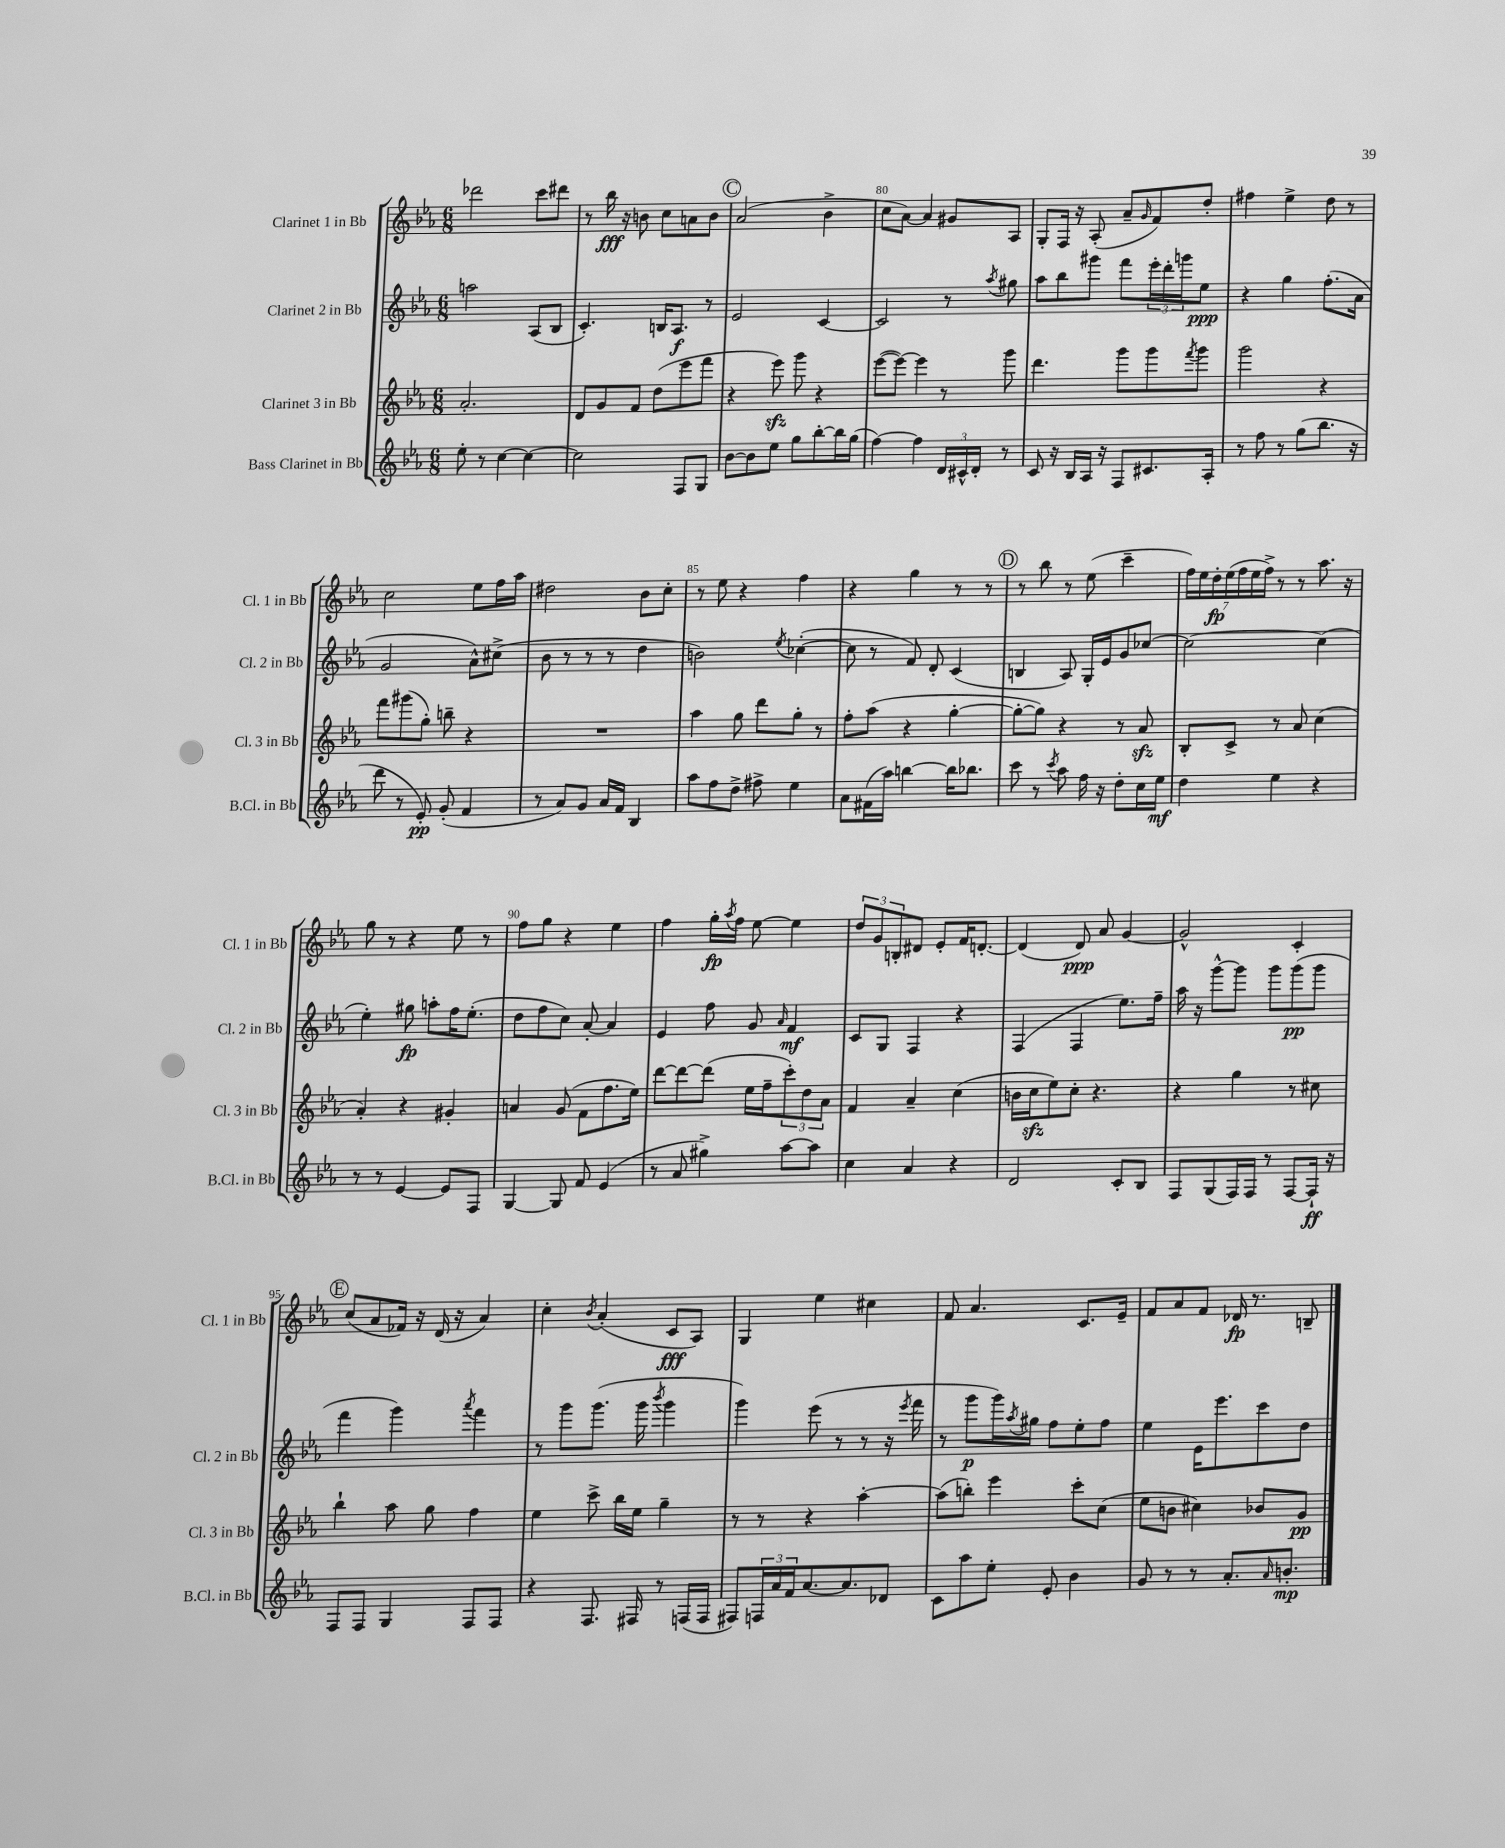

**kern	**kern	**kern	**kern
*staff4	*staff3	*staff2	*staff1
*clefG2	*clefG2	*clefG2	*clefG2
*k[b-e-a-]	*k[b-e-a-]	*k[b-e-a-]	*k[b-e-a-]
*M6/8	*M6/8	*M6/8	*M6/8
8ee-'\	2.a-'/	2aa\	2ddd-\
8r	.	.	.
[4cc\	.	.	.
4cc\_	.	(8A-/L	8ccc\L
.	.	8B-/J	8ddd#\J
=	=	=	=
2cc\]	8d/L	4.c'/)	8r
.	8g/	.	16bb-\
.	.	.	16r
.	8f/J	.	8b\
.	(8dd\L	16B/LK	8cc\L
.	.	8.A-/J	.
8F/L	8eee-\	.	8a\
8G/J	8fff\J	8r	8b\J
=	=	=	=
[8b-\L	4r	2e-/	(2a-/
8b-\]	.	.	.
8ee-\J	8eee-\)	.	.
8gg\L	8ggg\	.	.
[8bb-'\	4r	[4c/	4b-^\
16bb-\]L	.	.	.
(16gg\JJ	.	.	.
=	=	=	=
[4ff\)	([8eee-\L	2c/]	8cc\L
.	8eee-\_J)	.	[8a-\J)
4ff\]	4eee-\]	.	4a-/]
24d/LL	8r	8r	8g#/L
24c#^^/	.	.	.
24d'/JJ	.	.	.
.	.	8qaa-/	.
8r	8ggg\	8gg#\	8A-/J
=	=	=	=
8c/	4.ddd\	8aa-\L	8G'/L
16r	.	8bb-\	16F/Jk
16B-/LL	.	.	16r
16A-/JJ	.	8ggg#\J	(8A-'/
16r	.	.	.
8F/L	8ggg\L	8fff\L	8a-~/L
.	.	.	16qqg/
8.c#/	8ggg\	24eee-'\L	8f/)
.	.	24ddd'\	.
.	.	24ggg\J	.
.	8qfff/	.	.
.	8ggg\J	8ee-\J	8dd'/J
16A-'/Jk	.	.	.
=	=	=	=
8r	2ggg\	4r	4ff#\
8ff\	.	.	.
8r	.	4gg\	4ee-^\
(8gg\L	.	.	.
8.bb-\J	4r	(8.ff'\L	8dd\
.	.	.	8r
16r	.	16a-\Jk	.
=	=	=	=
8ddd\	8fff\L	2g/	2cc\
8r	(8ggg#\	.	.
8e-'/)	8gg'\J)	.	.
(8g'/	8bb~\	.	.
4f/	4r	8a-^^\L)	8ee-\L
.	.	(8cc#^\J	16ff\L
.	.	.	16aa-\JJ
=	=	=	=
8r	2.r	8b-\	2dd#\
8a-/L)	.	8r	.
8g/J	.	8r	.
16a-/LL	.	8r	.
16f/JJ	.	.	.
4B-/	.	4dd\	8b-\L
.	.	.	8cc'\J
=	=	=	=
8aa-\L	4aa-\	2b\)	8r
8ff\	.	.	8ee-\
8dd^\J	8gg\	.	4r
8ff#^\	8ddd\L	.	.
.	.	8qee-/	.
4ee-\	8gg'\J	([4cc-'\	4ff\
.	8r	.	.
=	=	=	=
8a-\L	8ff'\L	8cc-\]	4r
(16f#\L	(8aa-\J	8r	.
16aa-\JJ)	.	.	.
[4bb\	4r	8f/)	4gg\
.	.	8d'/	.
16bb\]LK	[4gg'\	(4c/	8r
8.bb-\J	.	.	.
.	.	.	8r
=	=	=	=
8ccc\	8gg'\_L	4B/	8r
8r	8gg\]J)	.	8bb-\
8qccc/	.	.	.
8aa-\	4r	8A-/)	8r
16ff\	.	16G'/LL	(8ee-\
16r	.	16e-/J	.
8dd'\L	8r	8g/	4ccc~\
16cc\L	8a-/	[8cc-/J	.
16ee-\JJ	.	.	.
=	=	=	=
4dd\	8B-'/L	2cc-\_	28ff\LL)
.	.	.	28ee-\
.	.	.	28dd'\
.	.	.	(28ee-\
.	8c^/J	.	.
.	.	.	28ff\
.	.	.	28ee-\
.	.	.	28ff^\JJ)
4ee-\	8r	.	8r
.	8a-/	.	8r
4r	(4cc\	(4cc-\]	8.aa-\
.	.	.	16r
=	=	=	=
8r	4a-'/)	4ee-'\)	8gg\
8r	.	.	8r
[4e-/	4r	8gg#\	4r
.	.	8aa'\L	.
8e-/]L	4g#'/	16ff\K	8ee-\
.	.	(8.ee-'\J	.
8F/J	.	.	8r
=	=	=	=
[4G/	4a/	8dd\L	8ff\L
.	.	8ff\	8gg\J
8G/]	(8g/	8cc\J)	4r
8f/	8f\L	[8a-'/	.
(4e-/	8.ff\	4a-/]	4ee-\
.	16ee-\Jk)	.	.
=	=	=	=
8r	[8ddd\L	4e-/	4ff\
8a-/	8ddd\_	.	.
4gg#^\)	(8ddd\]J	8ff\	16gg'\LL
.	.	.	8qaa-/
.	.	.	16ff\JJ
.	16ee-\LL	8g/	[8ee-\
.	16ff~\J	.	.
.	.	16qqa-/	.
[8aa-\L	12ccc'\)	4f/	4ee-\]
.	12dd\	.	.
8aa-\]J	.	.	.
.	12a-\J	.	.
=	=	=	=
4cc\	4f/	8c/L	12dd/L
.	.	.	12g/
.	.	8G/J	.
.	.	.	12B'/
4a-/	4a-~/	4F/	8d#/J
.	.	.	8e-'/L
4r	(4cc\	4r	16f/K
.	.	.	[8.d'/J
=	=	=	=
2d/	16b\LL	(4F/	(4d/]
.	16cc\J	.	.
.	8ee-\)	.	.
.	8cc'\J	4F/	8d/)
.	4.r	.	8a-/
8c'/L	.	8.ee-\L)	[4g/
8B-/J	.	.	.
.	.	16ff~\Jk	.
=	=	=	=
8F/L	4r	16aa-\	2g^^/]
.	.	16r	.
(8G/	.	[8ggg^^\L	.
16F/L)	4gg\	8ggg\]J	.
16F/JJ	.	.	.
8r	.	8ggg\L	.
[8F/L	8r	(8ggg\	4c'/
16F`/]Jk	8cc#\	8ggg\J	.
16r	.	.	.
=	=	=	=
8F/L	4bb-`\	4fff\	(8cc/L
8F/J	.	.	8a-/
4G/	8aa-\	4ggg\)	16f-/Jk)
.	.	.	16r
.	8gg\	.	(16d/
.	.	.	16r
.	.	8qaaa-/	.
8F/L	4ff\	4fff\	4a-/)
8F/J	.	.	.
=	=	=	=
4r	4ee-\	8r	4cc'\
.	.	8ggg\L	.
.	.	.	8qb-/
8.F/	8ccc^\	(8.ggg\J	(4a-'/
.	16bb-\LL	.	.
16F#/	16ee-\JJ	16ggg\	.
.	.	8qbbb-/	.
8r	4gg~\	4ggg\	8c/L
(16F/LL	.	.	8A-/J)
16F/JJ	.	.	.
=	=	=	=
8F#/L)	8r	4ggg\)	4G/
24F/L	8r	.	.
24a-/	.	.	.
24f/J	.	.	.
[8.a-/	4r	(8eee-\	4ee-\
.	.	8r	.
8.a-/]	.	.	.
.	[4aa-'\	8r	4cc#\
8d-/J	.	16r	.
.	.	8qeee-/	.
.	.	16fff\	.
=	=	=	=
8c\L	(8aa-\]L	8r	8f/
8aa-\	8bb'\J)	8ggg\L	4.a-/
8ee-'\J	4eee-\	16ggg\L)	.
.	.	8qaa-/	.
.	.	16gg#\JJ	.
8e-'/	.	8ff\L	.
4b-\	8ccc'\L	8ee-'\	8.c/L
.	(8cc\J	8ff\J	.
.	.	.	16e-~/Jk
=	=	=	=
8g/	8ee-\L	4ee-\	8f/L
8r	8b\J	.	8a-/
8r	4cc#\)	16e-\LK	8f/J
.	.	8.eee-\	.
8.a-'/L	.	.	16d-/
.	.	.	8.r
.	8b-/L	8ccc\	.
16qqa-/	.	.	.
8.b'/J	.	.	.
.	8g/J	8dd\J	8B~/
==	==	==	==
*-	*-	*-	*-
